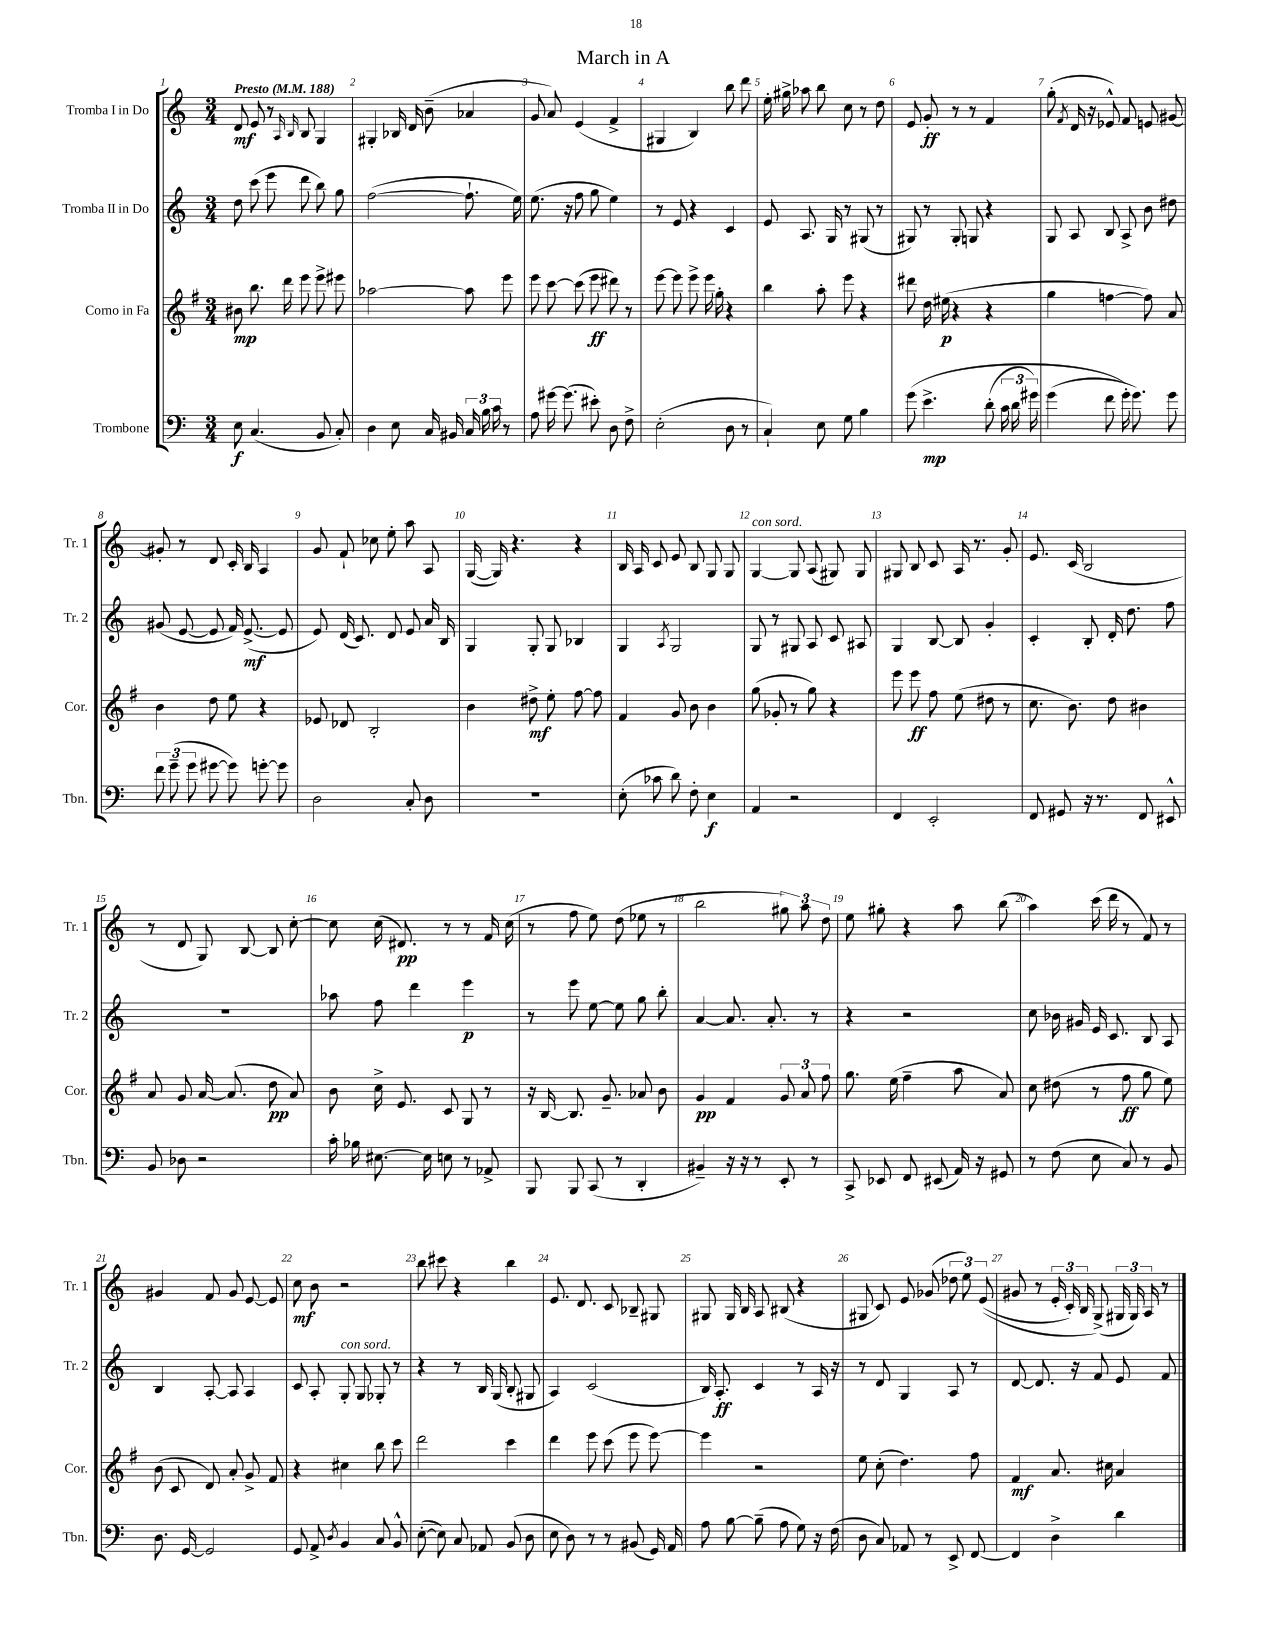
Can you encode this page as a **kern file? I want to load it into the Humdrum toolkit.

**kern	**dynam	**kern	**dynam	**kern	**dynam	**kern	**dynam
*part4	*part4	*part3	*part3	*part2	*part2	*part1	*part1
*staff4	*staff4	*staff3	*staff3	*staff2	*staff2	*staff1	*staff1
*I"Trombone	*	*I"Corno in Fa	*	*I"Tromba II in Do	*	*I"Tromba I in Do	*
*I'Tbn.	*	*I'Cor.	*	*I'Tr. 2	*	*I'Tr. 1	*
*clefF4	*	*clefG2	*	*clefG2	*	*clefG2	*
*k[]	*	*k[f#]	*	*k[]	*	*k[]	*
*M3/4	*	*M3/4	*	*M3/4	*	*M3/4	*
*MM188	*	*MM188	*	*MM188	*	*MM188	*
=1	=1	=1	=1	=1	=1	=1	=1
!	!	!	!	!	!	!LO:TX:a:B:t=Presto	!
8E\	f	8b#X\	mp	8dd\	.	8d/	mf
(4.C/	.	8.bb\	.	(8ccc\	.	8e/	.
.	.	.	.	8eee\	.	8r	.
.	.	16ddd\	.	.	.	.	.
.	.	.	.	.	.	16qqA/	.
.	.	.	.	.	.	16qqB/	.
.	.	8eee\	.	8ddd\	.	8B/	.
8BB/	.	8eee^\	.	8bb\)	.	4G/	.
8C'/)	.	8eee#X\	.	8gg\	.	.	.
=2	=2	=2	=2	=2	=2	=2	=2
4D\	.	[2aa-X\	.	([2ff\	.	4G#X'/	.
8E\	.	.	.	.	.	16B-X/	.
.	.	.	.	.	.	16d/	.
16C/	.	.	.	.	.	(8b~\	.
16BB#X/	.	.	.	.	.	.	.
24C/	.	8aa-\]	.	8.ff`\]	.	4a-X/	.
24B\	.	.	.	.	.	.	.
24c\	.	.	.	.	.	.	.
8r	.	8eee\	.	.	.	.	.
.	.	.	.	16ee\)	.	.	.
=3	=3	=3	=3	=3	=3	=3	=3
8A\	.	8eee\	.	(8.ee\	.	8g/	.
[16g#X\	.	[8ccc\	.	.	.	8a/)	.
(8.g#\]	.	.	.	16r	.	.	.
.	.	(8ccc\]	.	8ff\	.	(4e/	.
8e#X'\)	.	8eee\	ff	8gg\	.	.	.
8D\	.	8ddd#X\)	.	4ee\)	.	4f^/	.
8F^\	.	8r	.	.	.	.	.
=4	=4	=4	=4	=4	=4	=4	=4
(2E'\	.	[8eee\	.	8r	.	4G#X/	.
.	.	8eee\]	.	8e/	.	.	.
.	.	8eee^\	.	4r	.	4B/)	.
.	.	16eee\	.	.	.	.	.
.	.	16gg'\	.	.	.	.	.
8D\	.	4r	.	4c/	.	8bb\	.
8r	.	.	.	.	.	8ddd\	.
=5	=5	=5	=5	=5	=5	=5	=5
4C`/)	.	4bb\	.	8e/	.	16ee'\	.
.	.	.	.	.	.	16gg#X^\	.
.	.	.	.	8.A/	.	8aa-X\	.
8E\	.	8aa'\	.	.	.	8bb\	.
.	.	.	.	16G/	.	.	.
8G\	.	8eee\	.	8r	.	8cc\	.
4B\	.	4r	.	(8G#X/	.	8r	.
.	.	.	.	8r	.	8dd\	.
=6	=6	=6	=6	=6	=6	=6	=6
(8g\	.	8ddd#X\	.	8G#X/)	.	8e/	.
4.e^\	mp	16dd\	.	8r	.	8g'/	ff
.	.	(16ee#X\	p	.	.	.	.
.	.	4r	.	8G#'/	.	8r	.
.	.	.	.	8Gn/	.	8r	.
(8d'\	.	4r	.	4r	.	4f/	.
24c\	.	.	.	.	.	.	.
24d\	.	.	.	.	.	.	.
24g#X\)	.	.	.	.	.	.	.
=7	=7	=7	=7	=7	=7	=7	=7
(4g\	.	4gg\	.	8G/	.	(8gg'\	.
.	.	.	.	.	.	8qf/	.
.	.	.	.	8A/	.	16d/	.
.	.	.	.	.	.	16r	.
8f\	.	[4ffn\	.	8B/	.	8e-X^^/)	.
16g'\)	.	.	.	8A^/	.	8f/	.
8.g\)	.	.	.	.	.	.	.
.	.	8ff\])	.	8b\	.	8en/	.
8g\	.	8a/	.	8dd#X\	.	[8g#X/	.
!!LO:LB:g=z
=8	=8	=8	=8	=8	=8	=8	=8
12f\	.	4b\	.	(8g#X/	.	8g#X'/]	.
(12g~\	.	.	.	.	.	.	.
.	.	.	.	[8e/	.	8r	.
12g\	.	.	.	.	.	.	.
[8g#X\	.	8dd\	.	8e/]	.	8d/	.
8g#\])	.	8ee\	.	16f/)	.	16c'/	.
.	.	.	.	([8.e^/	mf	16B/	.
[8gn'\	.	4r	.	.	.	4A/	.
8g\]	.	.	.	8e/]	.	.	.
=9	=9	=9	=9	=9	=9	=9	=9
2D\	.	8e-X/	.	8e/)	.	8g/	.
.	.	8d-X/	.	(16d/	.	8f`/	.
.	.	.	.	8.c/)	.	.	.
.	.	2B'/	.	.	.	8cc-X\	.
.	.	.	.	8d/	.	8ee'\	.
8C'/	.	.	.	8e/	.	8aa\	.
8D\	.	.	.	16a/	.	8A/	.
.	.	.	.	16B/	.	.	.
=10	=10	=10	=10	=10	=10	=10	=10
2.r	.	4b\	.	4G/	.	([16G/	.
.	.	.	.	.	.	16G/])	.
.	.	.	.	.	.	4.r	.
.	.	8dd#X^\	mf	8G'/	.	.	.
.	.	8ee'\	.	8G/	.	.	.
.	.	[8ff#\	.	4B-X/	.	4r	.
.	.	8ff#\]	.	.	.	.	.
=11	=11	=11	=11	=11	=11	=11	=11
(8E'\	.	4f#/	.	4G/	.	16B/	.
.	.	.	.	.	.	16A/	.
8c-X\	.	.	.	.	.	8c/	.
.	.	.	.	8qA/	.	.	.
8d\)	.	8g/	.	2G/	.	8e/	.
8F'\	.	8b\	.	.	.	8B/	.
4E\	f	4b\	.	.	.	8G/	.
.	.	.	.	.	.	8G/	.
=12	=12	=12	=12	=12	=12	=12	=12
!	!	!	!	!	!	!LO:TX:a:i:t=con sord.	!
4AA/	.	(8gg\	.	8G/	.	[4G/	.
.	.	8g-X'/	.	8r	.	.	.
2r	.	8r	.	8G#X/	.	8G/]	.
.	.	8gg\)	.	8A/	.	(8A/	.
.	.	4r	.	8c/	.	8G#X/)	.
.	.	.	.	8A#X/	.	8G#/	.
=13	=13	=13	=13	=13	=13	=13	=13
4FF/	.	8eee\	.	4G/	.	8G#X/	.
.	.	8eee\	ff	.	.	8B/	.
2EE'/	.	8ff#\	.	[8B/	.	8c/	.
.	.	(8ee\	.	8B/]	.	16A/	.
.	.	.	.	.	.	8.r	.
.	.	8dd#X\	.	4g'/	.	.	.
.	.	8r	.	.	.	8g'/	.
=14	=14	=14	=14	=14	=14	=14	=14
8FF/	.	8.cc\	.	4c'/	.	8.e/	.
8GG#X/	.	.	.	.	.	.	.
.	.	8.b\)	.	.	.	(16c/	.
16r	.	.	.	8B'/	.	2B/	.
8.r	.	.	.	.	.	.	.
.	.	8dd\	.	16d'/	.	.	.
.	.	.	.	8.dd\	.	.	.
8FF/	.	4b#X\	.	.	.	.	.
8EE#X^^/	.	.	.	8ff\	.	.	.
!!LO:LB:g=z
=15	=15	=15	=15	=15	=15	=15	=15
8BB/	.	8a/	.	2.r	.	8r	.
8D-X\	.	8g/	.	.	.	8d/	.
2r	.	[16a/	.	.	.	8G/)	.
.	.	(8.a/]	.	.	.	.	.
.	.	.	.	.	.	[8B/	.
.	.	8dd\	pp	.	.	8B/]	.
.	.	8a/)	.	.	.	[8cc'\	.
=16	=16	=16	=16	=16	=16	=16	=16
16c'\	.	8b\	.	8aa-X\	.	8cc\]	.
16B-X\	.	.	.	.	.	.	.
[8.E#X\	.	16cc^\	.	8ff\	.	(16cc\	.
.	.	8.e/	.	.	.	8.d#X/)	pp
.	.	.	.	4ddd\	.	.	.
16E#\]	.	.	.	.	.	.	.
8En\	.	8c/	.	.	.	8r	.
8r	.	8G/	.	4eee\	p	8r	.
8AA-X^/	.	8r	.	.	.	16f/	.
.	.	.	.	.	.	(16cc\	.
=17	=17	=17	=17	=17	=17	=17	=17
8BBB/	.	16r	.	8r	.	8r	.
.	.	[16B/	.	.	.	.	.
8BBB/	.	8.B/]	.	8eee\	.	8ff\	.
(8CC/	.	.	.	[8ee\	.	8ee\)	.
.	.	8.g~/	.	.	.	.	.
8r	.	.	.	8ee\]	.	(8dd\	.
4DD'/	.	8a-X/	.	8gg\	.	8ee-X\	.
.	.	8b\	.	8bb'\	.	8r	.
=18	=18	=18	=18	=18	=18	=18	=18
4BB#X~/)	.	4g/	pp	[4a/	.	2bb\	.
16r	.	4f#/	.	8.a/]	.	.	.
16r	.	.	.	.	.	.	.
8r	.	.	.	.	.	.	.
.	.	.	.	8.a'/	.	.	.
8EE'/	.	12g/	.	.	.	12gg#X\)	.
.	.	12a/	.	.	.	12aa\	.
8r	.	.	.	8r	.	.	.
.	.	12ff#\	.	.	.	12dd\	.
=19	=19	=19	=19	=19	=19	=19	=19
8CC^/	.	8.gg\	.	4r	.	8ee\	.
8EE-X/	.	.	.	.	.	8gg#X'\	.
.	.	(16ee\	.	.	.	.	.
8FF/	.	4ff#~\	.	2r	.	4r	.
(8EE#X/	.	.	.	.	.	.	.
16AA/)	.	8aa\	.	.	.	8aa\	.
16r	.	.	.	.	.	.	.
8GG#X/	.	8a/)	.	.	.	(8bb\	.
=20	=20	=20	=20	=20	=20	=20	=20
8r	.	8cc\	.	8cc\	.	4aa\)	.
(8F\	.	(8dd#X\	.	16b-X\	.	.	.
.	.	.	.	16g#X/	.	.	.
8E\	.	8r	.	16e/	.	(16ccc\	.
.	.	.	.	8.c/	.	16ddd\	.
8C/)	.	8ff#\	ff	.	.	8r	.
8r	.	8gg\	.	8B/	.	8f/)	.
8BB/	.	8ee\)	.	8A/	.	8r	.
!!LO:LB:g=z
=21	=21	=21	=21	=21	=21	=21	=21
8.D\	.	(8b\	.	4B/	.	4g#X/	.
.	.	8c/	.	.	.	.	.
[16GG/	.	.	.	.	.	.	.
2GG/]	.	8d/)	.	[8A'/	.	8f/	.
.	.	8a'/	.	8A/]	.	8g#/	.
.	.	8g^/	.	4A/	.	[8e/	.
.	.	8f#/	.	.	.	8e/]	.
=22	=22	=22	=22	=22	=22	=22	=22
8GG/	.	4r	.	8c/	.	8cc\	mf
8AA^/	.	.	.	8A'/	.	8b\	.
8qD/	.	.	.	.	.	.	.
!	!	!	!	!LO:TX:a:i:t=con sord.	!	!	!
4BB/	.	4cc#X\	.	8G'/	.	2r	.
.	.	.	.	8G/	.	.	.
8C/	.	8bb\	.	8G-X'/	.	.	.
8BB^^/	.	8ccc\	.	8r	.	.	.
=23	=23	=23	=23	=23	=23	=23	=23
([8E'\	.	2ddd\	.	4r	.	8bb\	.
8E\])	.	.	.	.	.	8ccc#X\	.
8C/	.	.	.	8r	.	4r	.
8AA-X/	.	.	.	16B/	.	.	.
.	.	.	.	(16G/	.	.	.
(8BB/	.	4ccc\	.	8B'/	.	4bb\	.
8D\	.	.	.	8G#X/	.	.	.
=24	=24	=24	=24	=24	=24	=24	=24
8E\	.	4ddd\	.	4A/)	.	8.e/	.
8D\)	.	.	.	.	.	.	.
.	.	.	.	.	.	8.d/	.
8r	.	8eee\	.	(2c/	.	.	.
8r	.	(8ccc\	.	.	.	8c/	.
(8BB#X/	.	8eee\	.	.	.	8B-X~/	.
16GG/)	.	[8eee\)	.	.	.	8G#X/	.
16AA/	.	.	.	.	.	.	.
=25	=25	=25	=25	=25	=25	=25	=25
8A\	.	4eee\]	.	16B/)	.	8G#X/	.
.	.	.	.	8.A'/	ff	.	.
[8B\	.	.	.	.	.	16G#/	.
.	.	.	.	.	.	16B/	.
(8B~\]	.	2r	.	4c/	.	8A/	.
8A\	.	.	.	.	.	(8B#X/	.
8G\)	.	.	.	8r	.	4r	.
16r	.	.	.	16A/	.	.	.
(16F\	.	.	.	16r	.	.	.
=26	=26	=26	=26	=26	=26	=26	=26
8D\	.	8ee\	.	8r	.	8G#X/	.
8C/)	.	(8cc'\	.	8d/	.	8c/)	.
8AA-X/	.	4.dd\)	.	4G/	.	8e/	.
8r	.	.	.	.	.	(8g-X/	.
8EE^/	.	.	.	8A/	.	12dd-X\	.
.	.	.	.	.	.	12ee\)	.
[8FF/	.	8ff#\	.	8r	.	.	.
.	.	.	.	.	.	((12e/	.
=27	=27	=27	=27	=27	=27	=27	=27
4FF/]	.	4f#/	mf	[8d/	.	8g#X/	.
.	.	.	.	8.d/]	.	8r	.
4D^\	.	8.a/	.	.	.	24e'/	.
.	.	.	.	.	.	24c'/)	.
.	.	.	.	16r	.	.	.
.	.	.	.	.	.	24B/	.
.	.	.	.	8f/	.	(8G^/)	.
.	.	16cc#X\	.	.	.	.	.
4d\	.	4a/	.	8e/	.	24G#X/	.
.	.	.	.	.	.	24G#/)	.
.	.	.	.	.	.	24A/	.
.	.	.	.	8f/	.	8r	.
==	==	==	==	==	==	==	==
*-	*-	*-	*-	*-	*-	*-	*-
